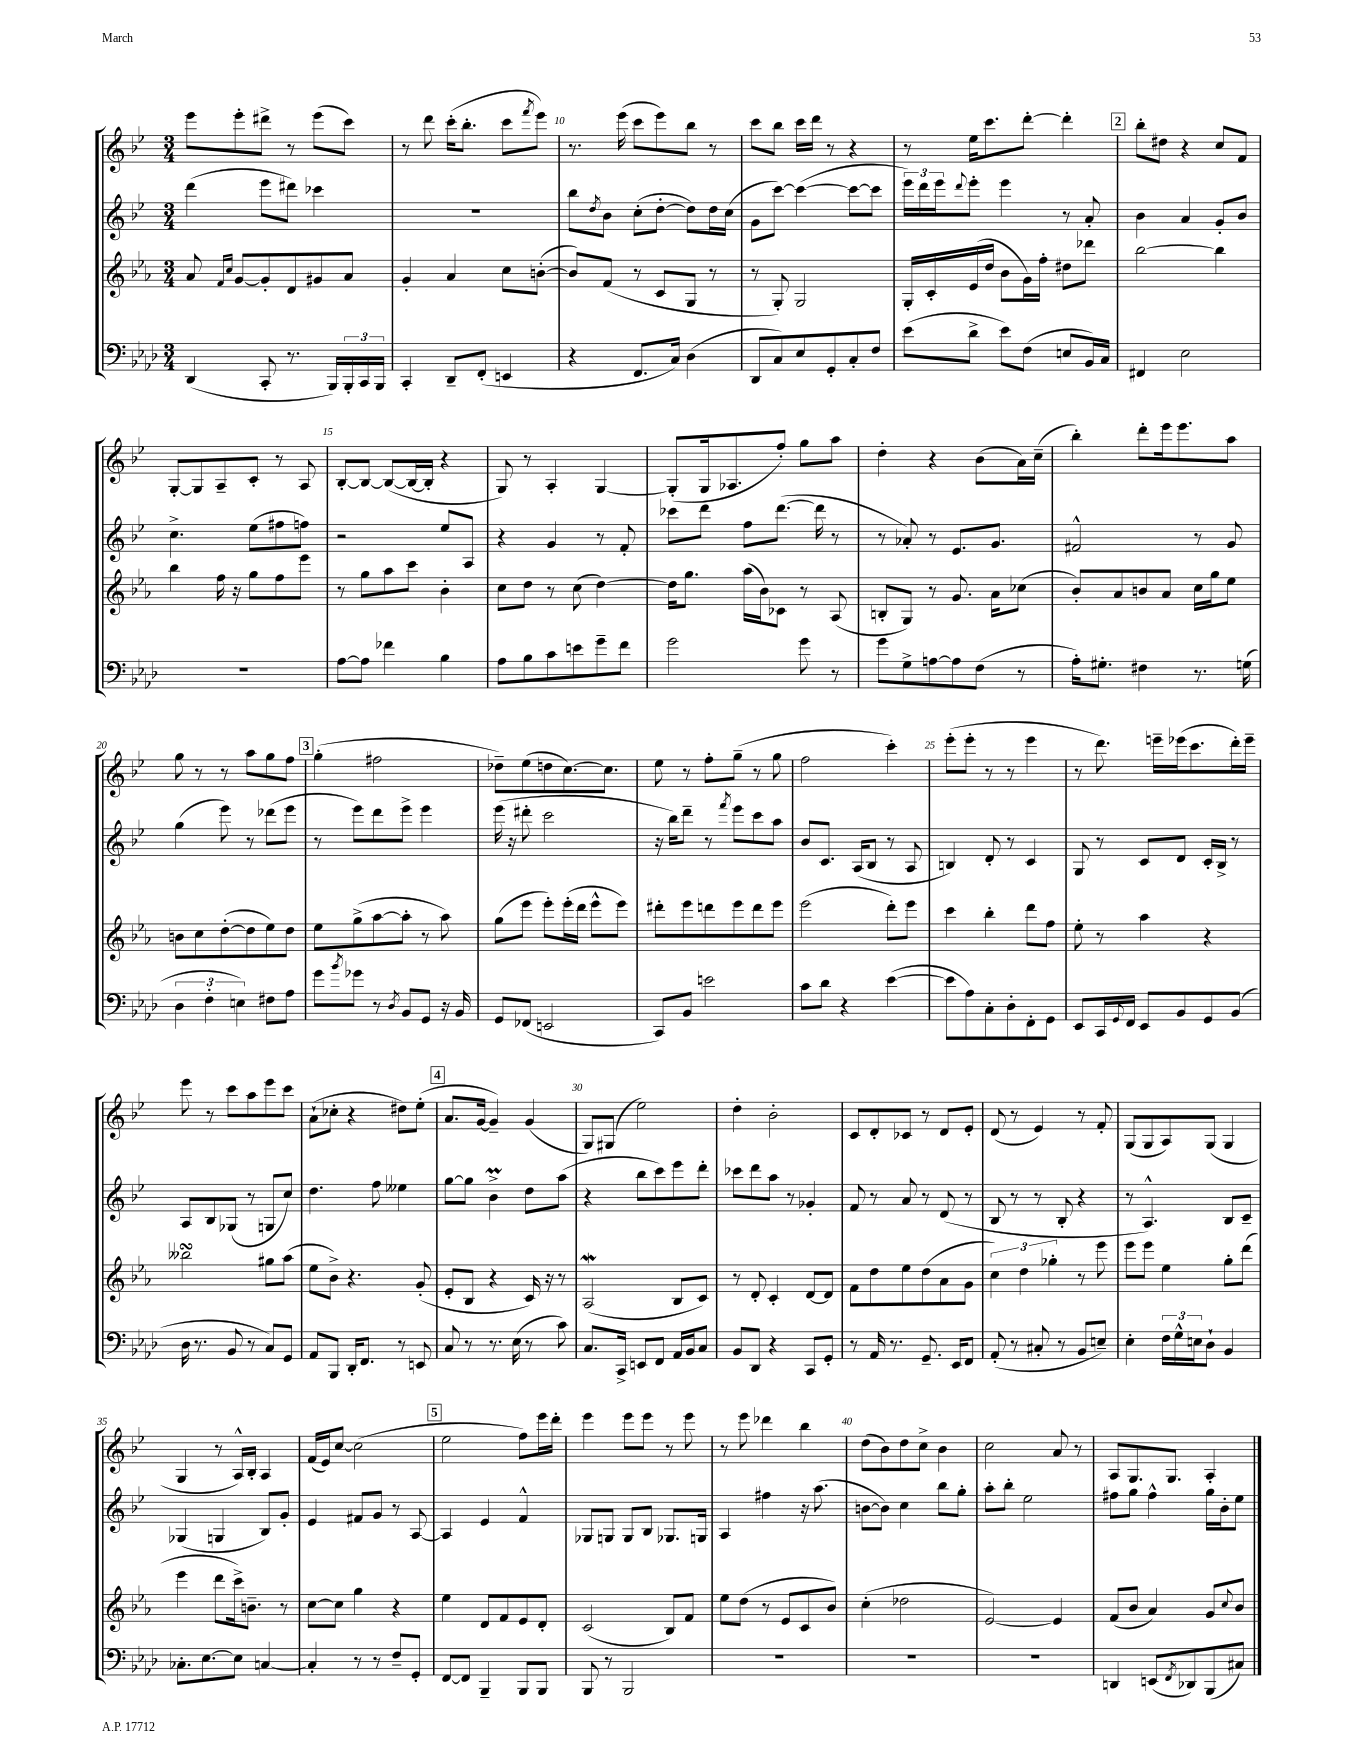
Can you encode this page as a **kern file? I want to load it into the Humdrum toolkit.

**kern	**kern	**kern	**kern
*staff4	*staff3	*staff2	*staff1
*clefF4	*clefG2	*clefG2	*clefG2
*k[b-e-a-d-]	*k[b-e-a-]	*k[b-e-]	*k[b-e-]
*M3/4	*M3/4	*M3/4	*M3/4
(4DD-	8a-	(4ddd	8eee-
.	16qqf	.	.
.	16qqcc	.	.
.	[8g	.	8eee-'
8CC'	8g']	8eee-	8ddd#^
8.r	8d	8ddd#)	8r
.	8g#	4ccc-	(8eee-
16BBB-)	.	.	.
24BBB-'	8a-	.	8ccc)
24CC	.	.	.
24BBB-	.	.	.
=	=	=	=
4CC'	4g'	2.r	8r
.	.	.	8ddd
8DD-~	4a-	.	(16ccc'
.	.	.	8.bb-'
(8FF'	.	.	.
4EE	8cc	.	8ccc
.	.	.	8qfff
.	([8b'	.	8eee-)
=	=	=	=
4r	8b])	8bb-	8.r
.	.	8qdd	.
.	(8f	8b-	.
.	.	.	(16eee-
8.FF	8r	(8cc'	8ccc
.	8c	[8dd'	8eee-)
16C)	.	.	.
(4D-	8G	8dd])	8bb-
.	8r	16dd	8r
.	.	(16cc	.
=	=	=	=
8DD-	8r	8g	8ccc
8C)	8G')	[8ccc)	8bb-
8E-	2G	(4ccc_	16ccc
.	.	.	16ddd
8GG'	.	.	8r
8C'	.	8ccc_	4r
8F	.	8ccc]	.
=	=	=	=
(8e-	16G'	24eee-)	8r
.	.	24ddd	.
.	16c'	.	.
.	.	24eee-	.
.	.	8qqddd	.
8d-^	(16e-	8eee-'	16ee-
.	16dd	.	8.ccc
8e-)	8b-	4eee-	.
(8F	16g)	.	[8ddd'
.	16ff'	.	.
8E	8dd#	8r	4ddd']
16BB-)	8ddd-	8a'	.
16C	.	.	.
=	=	=	=
4FF#	[2bb-	4b-	8bb-'
.	.	.	8dd#
2E-	.	4a	4r
.	4bb-]	8g'	8cc
.	.	8b-	8f
=	=	=	=
2.r	4bb-	4.cc^	[8G'
.	.	.	8G]
.	16ff	.	8A~
.	16r	.	.
.	8gg	(8ee-	8c'
.	8ff	8ff#	8r
.	8eee-	8ff)	8A
=	=	=	=
[8A-	8r	2r	[8B-'
8A-]	8gg	.	8B-_
4f-	8aa-	.	(8B-_
.	8ccc	.	16B-_
.	.	.	16B-']
4B-	4b-'	8ee-	4r
.	.	8A	.
=	=	=	=
8A-	8cc	4r	8G)
8B-	8dd	.	8r
8c	8r	4g	4A'
8e	(8cc	.	.
8g~	[4dd)	8r	[4G
8f	.	8f'	.
=	=	=	=
2g	16dd]	8ccc-	(8G']
.	8.gg	.	.
.	.	8ddd	16G
.	.	.	8.A-
.	(16aa-	8ff	.
.	16b-)	.	.
.	8c-	([8.ddd	8ff')
8g	8r	.	8gg
.	.	16ddd]	.
8r	(8A-	8r	8aa
=	=	=	=
8g	8B'	8r	4dd'
8G^	8G)	8a-')	.
[8A	8r	8r	4r
8A]	8.g	8.e-	.
(8F	.	.	(8b-
.	16a-	8.g	.
8r	(8cc-	.	16a)
.	.	.	(16cc~
=	=	=	=
16A-')	8b-')	2f#^^	4bb-')
8.G#'	.	.	.
.	8a-	.	.
4F#	8b	.	8ddd'
.	8a-	.	16eee-
.	.	.	8.eee-
8.r	16cc	8r	.
.	16gg	.	.
.	8ee-	8g	8aa
(16G	.	.	.
=	=	=	=
6D-	8b	(4gg	8gg
.	8cc	.	8r
6F'	.	.	.
.	([8dd'	8eee-)	8r
6E)	.	.	.
.	8dd]	8r	8aa
8F#	8ee-)	(8ddd-	8gg
8A-	8dd	8eee-	8ff
=	=	=	=
8g	8ee-	8r	(4gg'
8qb-	.	.	.
8g-	(8gg^	8eee-)	.
8r	[8aa-	8ddd	2ff#
8qD-	.	.	.
8BB-	8aa-']	8eee-^	.
8GG	8r	4eee-	.
16r	8aa-)	.	.
16BB-	.	.	.
=	=	=	=
8GG	(8gg	(16eee-	8dd-~)
.	.	16r	.
(8FF-	8eee-	8ddd#'	(8ee-
2EE	8eee-')	2ccc	8dd
.	(16eee-'	.	[8.cc)
.	16ddd	.	.
.	8eee-^^	.	.
.	.	.	8.cc]
.	8eee-)	.	.
=	=	=	=
8CC)	8ddd#'	16r	8ee-
.	.	16bb-)	.
8BB-	8eee-	8ddd~	8r
2e	8ddd	8r	8ff'
.	.	8qfff	.
.	8eee-	8eee-	(8gg~
.	8ddd	8ccc	8r
.	8eee-	8aa	8gg
=	=	=	=
8c	(2eee-	8b-	2ff
8d-	.	8.c	.
4r	.	.	.
.	.	(16A	.
.	.	8B-	.
([4e-	8ddd')	8r	4ccc')
.	8eee-	8A	.
=	=	=	=
8e-]	4ccc	4B)	(8eee-'
8A-)	.	.	8eee-'
8C'	4bb-'	8d'	8r
8D-'	.	8r	8r
8FF'	8ddd	4c	4eee-
8GG	8ff	.	.
=	=	=	=
8EE-	8ee-'	8G	8r
16CC	8r	8r	8.ddd)
8qqGG	.	.	.
16FF	.	.	.
8EE-	4aa-	8c	.
.	.	.	16eee~
8BB-	.	8d	(16eee-
.	.	.	8.ccc
8GG	4r	16c'	.
.	.	16B-^	.
(8BB-	.	8r	16ddd')
.	.	.	16eee-~
=	=	=	=
16D-	2bb--	8A	8eee-
8.r	.	.	.
.	.	8B-	8r
8BB-	.	(8G-	8ccc
8r	.	8r	8aa
8C)	8gg#	8G	8eee-
8GG	(8aa-	8cc)	8ccc
=	=	=	=
8AA-	8ee-	4.dd	(8a`
8BBB-	8b-^)	.	8cc-'
16DD-'	4.r	.	4r
8.FF	.	.	.
.	.	8ff	.
8r	.	4ee--	8dd#)
8EE	(8g'	.	(8ee-'
=	=	=	=
8C	8e-'	[8gg	8.a
8r	8B-	8gg]	.
.	.	.	[16g
8.r	4r	4b-^	4g~])
(16E-	.	.	.
8r	16c)	8dd	(4g
.	16r	.	.
8c)	8r	(8aa	.
=	=	=	=
8.C	(2A-	4r	8G)
.	.	.	(8G#
16CC^	.	.	.
8EE	.	8bb-	2ee-)
8FF	.	8ccc)	.
16AA-	8B-	8eee-	.
16BB-	.	.	.
8C	8c)	8ddd'	.
=	=	=	=
8BB-	8r	8ccc-	4dd'
8DD-	8d'	8ddd	.
4r	4c'	8aa	2b-'
.	.	8r	.
8CC	[8d	4g-'	.
8GG'	8d]	.	.
=	=	=	=
8r	8f	8f	8c
16AA-	8dd	8r	8d'
8.r	.	.	.
.	8ee-	8a	8c-
8.GG~	(8dd	8r	8r
.	8a-	(8d	8d
16EE-	.	.	.
8FF	8g	8r	8e-'
=	=	=	=
(8AA-'	6cc)	8B-	(8d
8r	.	8r	8r
.	6dd	.	.
8C#'	.	8r	4e-)
.	6gg-'	.	.
8r	.	8B-'	.
8BB-	8r	4r	8r
8E~)	8eee-	.	8f'
=	=	=	=
4E-'	8eee-	8r	(8G
.	8eee-	4.A^^)	8G
24F	4ee-	.	8A)
24G^^	.	.	.
24E	.	.	.
8D-`	.	.	(8G
4BB-	8gg'	8B-	4G
.	(8ddd	8c~	.
=	=	=	=
8.C-'	4eee-	(4G-	4G
[8.E-	.	.	.
.	8ddd	4G	8r
8E-]	16ccc^)	.	16A^^)
.	8.b~	.	16B-'
[4C	.	8B-)	4A
.	8r	8g'	.
=	=	=	=
4C']	[8cc	4e-	(16f
.	.	.	16e-)
.	8cc]	.	[8cc
8r	4gg	8f#	(2cc]
8r	.	8g	.
8F~	4r	8r	.
8GG'	.	[8A	.
=	=	=	=
[8FF	4ee-	4A]	2ee-
8FF]	.	.	.
4BBB-~	8d	4e-	.
.	8f	.	.
8BBB-	8e-	4f^^	8ff)
8BBB-	8d'	.	16eee-
.	.	.	16ddd'
=	=	=	=
8BBB-	(2c	8G-	4eee-
8r	.	8G	.
2BBB-	.	8G	8eee-
.	.	8B-	8eee-
.	8B-)	8.G-	8r
.	8f	.	8eee-
.	.	16G	.
=	=	=	=
2.r	8ee-	4A	8r
.	(8dd	.	8eee-
.	8r	4ff#	4ddd-
.	8e-	.	.
.	8c	16r	4bb-
.	.	(8.aa	.
.	8b-)	.	.
=	=	=	=
2.r	(4cc'	[8b	(8dd
.	.	8b])	8b-)
.	2dd-	4cc	8dd
.	.	.	8cc^
.	.	8bb-	4b-
.	.	8gg'	.
=	=	=	=
2.r	[2e-)	8aa'	2cc
.	.	8bb-'	.
.	.	2ee-	.
.	4e-]	.	8a
.	.	.	8r
=	=	=	=
4DD	(8f	8ff#	8A
.	8b-	8gg	8.G
(8EE	4a-)	4ff#^^	.
.	.	.	8.G
8qFF	.	.	.
8DD-)	.	.	.
(8BBB-	8g	16gg	4A'
.	.	16b-'	.
.	8qqcc	.	.
8C#)	8b-	8ee-	.
==	==	==	==
*-	*-	*-	*-
